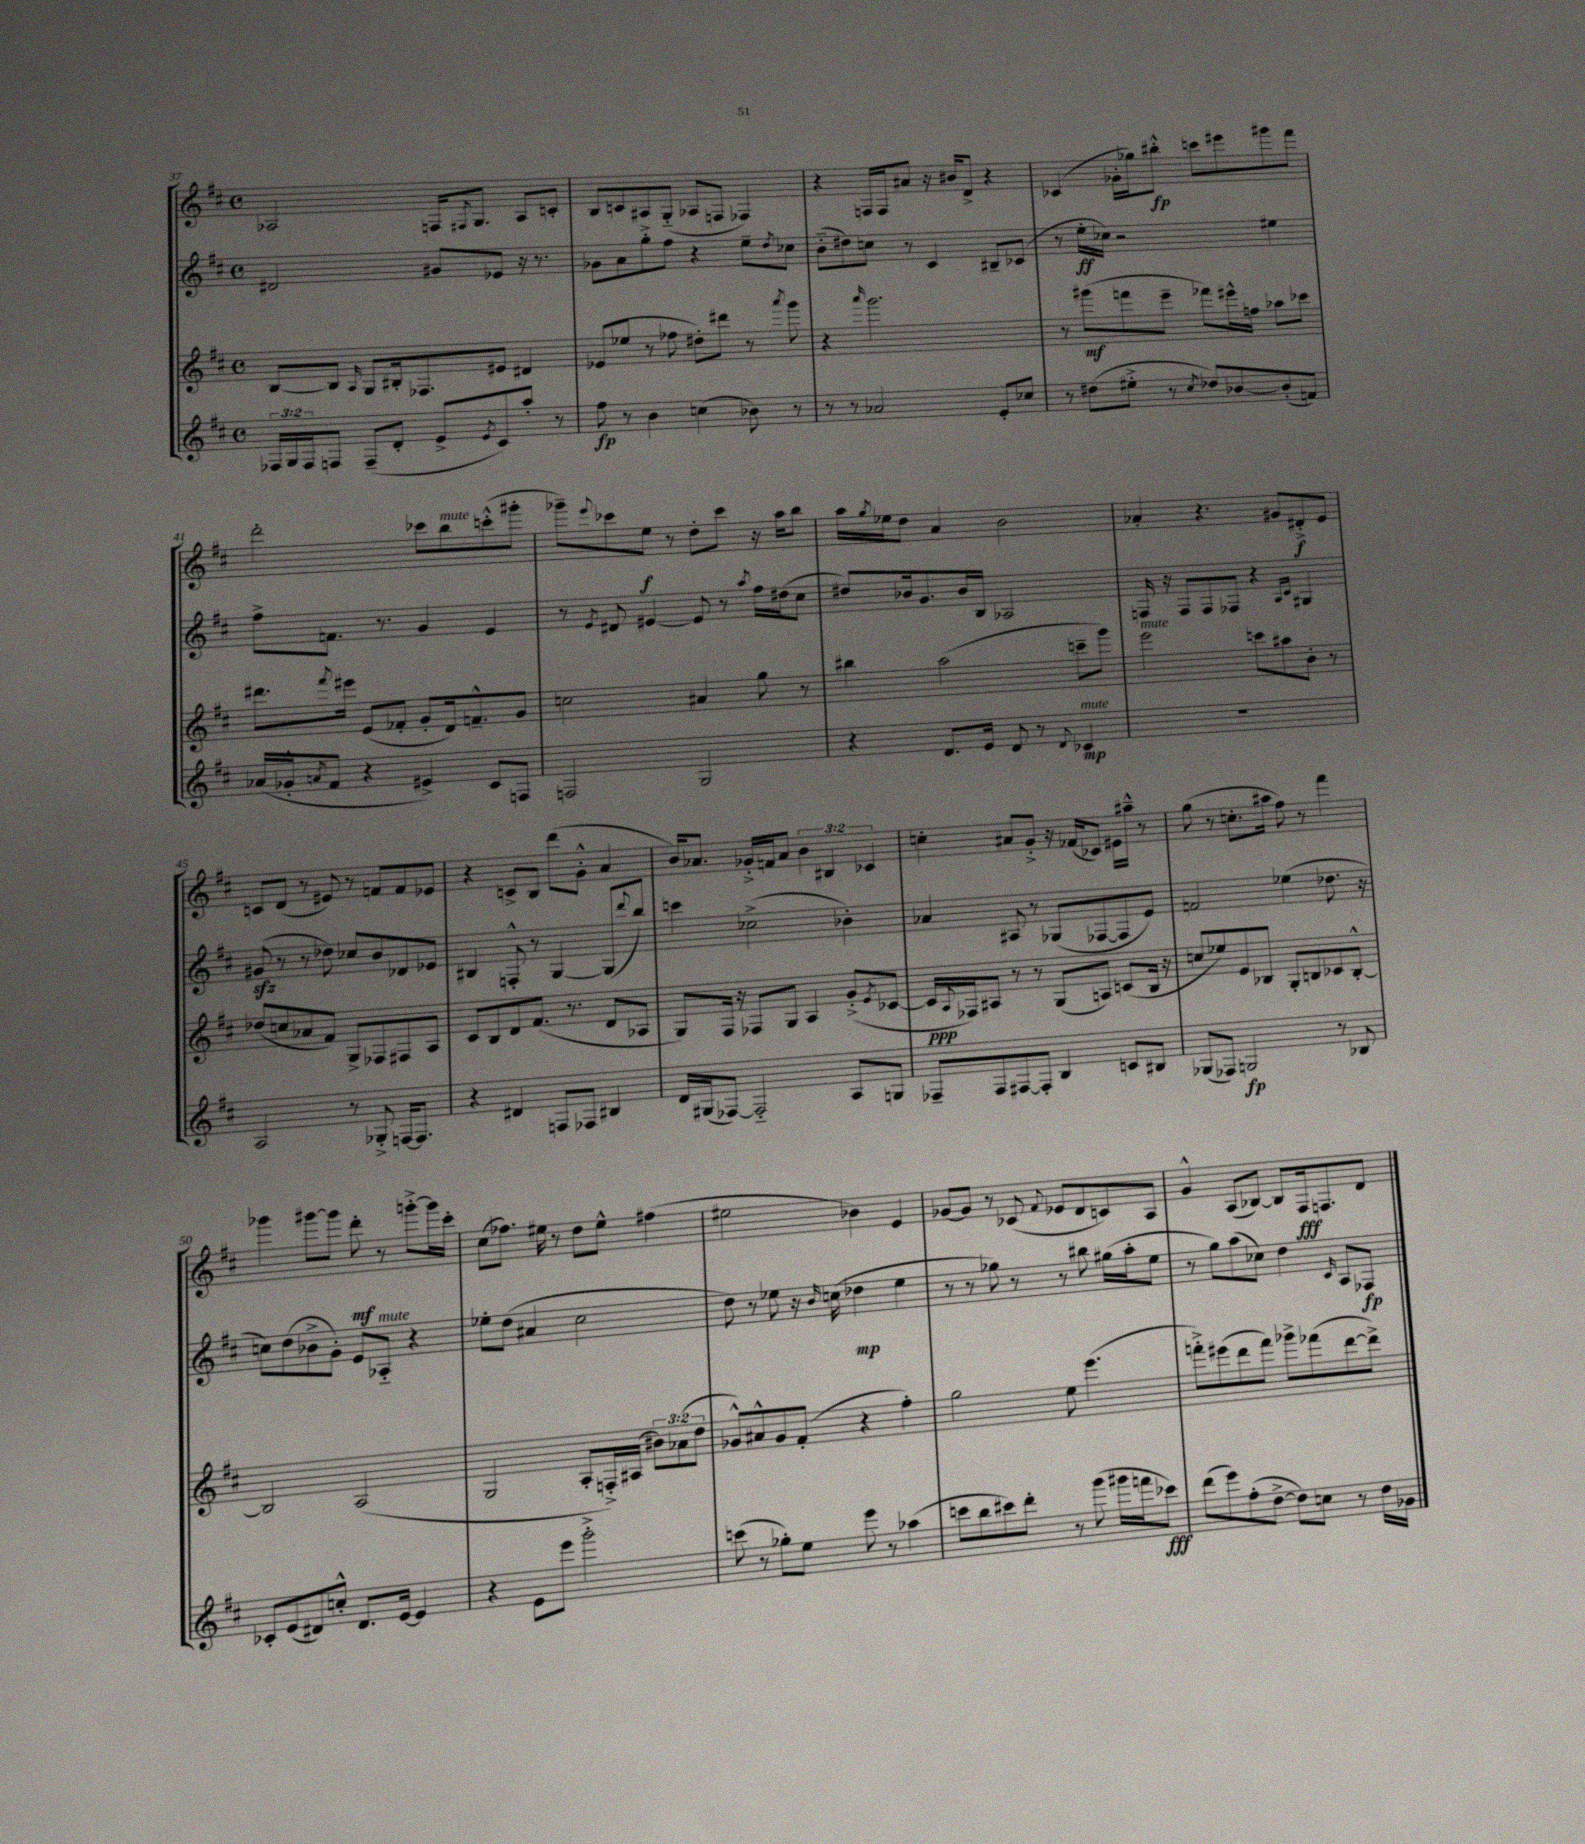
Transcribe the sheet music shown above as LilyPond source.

<<
\new StaffGroup <<
\new Staff = "s0" {
    \clef treble \key d \major \defaultTimeSignature \time 4/4 \override Staff.TupletNumber.text = #tuplet-number::calc-fraction-text
    aes2 f16 \acciaccatura { fis8 } g8. aes8 c'8-. |
    b8 c'8 ais8 g8-_( aes8 f8 fes4) |
    r4 f16 f16 ais'8 r16 bis'16 d'8-> r4 |
    ces'4( ges'16-. ges''16) bis''8-.-^\fp c'''8 eis'''8 gis'''8 fis'''8 |
    d'''2-. ces'''8 b''8^\markup { \italic "mute" } c'''8-.-^( gis'''8-. |
    ges'''8--) \appoggiatura { e'''8 } ces'''8 e''8\f r8 d''8-. ces'''8 r16 a''16 b''8 |
    a''16 \acciaccatura { g''8 } ees''16 d''8 a'4 b'2 |
    aes'4-. r4. gis'8 dis'8-.->\f e'8 |
    c'8 d'8( r8 eis'8) r8 f'8 f'8 ees'8 |
    r4 c'8-> b8 d'''8( g'8-.-^ a'4 |
    b'16) aes'8. ges'16-.-> f'16 aes'8 \tuplet 3/2 { b'4 bis4 ces'4 } |
    c''4-. ais'8 g'8-.-> r16 fes'16( ces'8) eis'16 ais''16---^ r8 |
    g''8( r8 c''8.-. ais''16 fis''8) r8 fis'''4 |
    ges'''4 gis'''8~ gis'''8 d'''8-.\mf r8 g'''8~-.-> g'''16 cis'''16-. |
    cis''8( fes''8.) eis''16 r8 d''8 eis''8-^ fis''4( |
    eis''2 bes'4) e'4 |
    ges'8~ ges'8 r8 ces'8( \appoggiatura { fis'8 } ees'8 d'8 c'8) a8 |
    g'4-^ a8( bes8~) bes8 fis16\fff f8. d'8 \bar "|." |
}
\new Staff = "s1" {
    \clef treble \key d \major \defaultTimeSignature \time 4/4
    dis'2 gis'8 ees'8 r16 r8. |
    ges'8 a'8 g''8-.-> fis''8 r4 e''8-- \acciaccatura { d''8 } ces''8 |
    b'8-_( dis''8) c''8 r8 cis'4 bis8-- ces'8( |
    r8 e''16-.\ff ces''16) r2 eis''4 |
    fis''8-> f'8. r8. g'4 e'4 |
    r8 \acciaccatura { e'8 } dis'8 eis'4~ eis'8 r8 \acciaccatura { a''8 } fis''16 dis''16( cis''8 |
    dis''8) bes'16 g'8. bes'16 b16 aes2 |
    f16 r16 f8 f8 fes8 r4 \grace { a16 cis'16 } gis4 |
    gis'8\sfz( r8 r8 des''8) ces''8 b'8 des'8 ees'8 |
    bis4 f8-.-^ r8 g4~ g8( \appoggiatura { d'''8 } b''8) |
    c'''4 ces''2->( bes'4-.) |
    aes'4 ais8 r8 ges8( fes8~ fes8 e'8) |
    f'2 ees''4( des''8. r16 |
    c''8) d''8( bes'8-> g'8-.) e'8 aes8-_^\markup { \italic "mute" } r4 |
    ees''8-. d''8( ais'4 cis''2 |
    d''8) r8 ees''8 r16 \grace { b'16 } c''16( des''4\mp ees''4 |
    r8 r8 ges''8) r8 r8 bis''8 gis''16( a''16-. e''8 |
    r8 g''8) a''8( ces''8) d''4 \grace { cis'16 } a8 fes8\fp \bar "|." |
}
\new Staff = "s2" {
    \clef treble \key d \major \defaultTimeSignature \time 4/4 \override Staff.TupletNumber.text = #tuplet-number::calc-fraction-text
    b8~ b8 \grace { a16 } g8 bis16-. fes8. eis'8 dis'4 |
    ees'8( ees''8 r8 fes''8 dis''8-.) dis'''8 r8 \acciaccatura { a'''8 } g'''8 |
    r4 \grace { a'''16 } g'''2. |
    r8 gis'''8\mf( f'''8 e'''8-- fes'''8) eis'''16-^ f''16 aes''8 ces'''8 |
    dis'''8. \acciaccatura { fis'''8 } eis'''16 e'8( fes'8-. g'8-. d'16) f'8.---^ g'8 |
    c''2 ais'4 g''8 r8 |
    bis''4 a''2( c'''8-- g'''8) |
    e'''2^\markup { \italic "mute" } c'''8 ais''8 b'8-. r8 |
    des''8( c''8 aes'8 fis'8) g8-> fes8 fis8 a8 |
    cis'8 b8 d'8 fis'8.( r8. d'8 aes8 |
    g8) fis16 r16 fes8 g8 a4 g'8-.->( \acciaccatura { e'8 } ces'8~ |
    ces'16\ppp \appoggiatura { a8 } fes16) ais8 r8 r8 g8( a8) c'8( b16 r16 |
    c''8 ees''8) e'8 bes8 g8-. b8 ces'8 b8~-.-^ |
    b2 a2( |
    g2 a8-. f16-.->) ais16( \tuplet 3/2 { bis'8) aes'8( d''8 } |
    ges'8-^) ais'8-^ ges'8 fis'8-.( r4 fis''4-.) |
    g''2 e''8 e'''4.( |
    f'''8-.->) eis'''8( d'''8 f'''8) ges'''8-> fes'''8( d'''8~ d'''8->) \bar "|." |
}
\new Staff = "s3" {
    \clef treble \key d \major \defaultTimeSignature \time 4/4 \override Staff.TupletNumber.text = #tuplet-number::calc-fraction-text
    \tuplet 3/2 { fes16 g16 fes16 } f8 f8--( d'8-. e'8-> \acciaccatura { e'8 } cis'8) a''8-. r8 |
    fis''8\fp r8 b'4 c''4( bes'8) r8 |
    r8 r8 aes'2 e'8-. ces''8 |
    r8 dis''8( eis''8-.-> r8 \acciaccatura { cis''8 } des''8) bes'8~ bes'8-.( f'8) |
    aes'16( ges'16-.-^ \acciaccatura { a'8 } fis'8 r4 eis'4->) cis'8 f8 |
    f2 g2 |
    r4 d'8. e'16 d'8 r8 \appoggiatura { d'8 } ces'4\mp^\markup { \italic "mute" } |
    R1 |
    a2 r8 ges8-.-> f16~ f8. |
    r4 dis'4 f8 fes8 bis4 |
    d'16 gis16( fes8~) fes2-_ a8 g8 |
    fes8-- fes8 fis8~ fis8-. b4 c'8 bis8 |
    ges8( fes8) g2\fp r8 bes8 |
    ces'8-. e'8( dis'8) c''8-.-^ dis'8. e'16~ e'4 |
    r4 e'8 e'''8 g'''2-.-> |
    c'''8( r8 ges''8-.) e''8 e'''8 r8 aes''4( |
    c'''8 b''8 cis'''8) d'''8-. r8 g'''8( gis'''16 f'''16 ces'''8\fff) |
    d'''8( e'''8) fis''8-.( d''8~-> d''8) c''8 r8 d''16 ges'16 \bar "|." |
}
>>
>>
\layout { \context { \Score currentBarNumber = #37 } }
